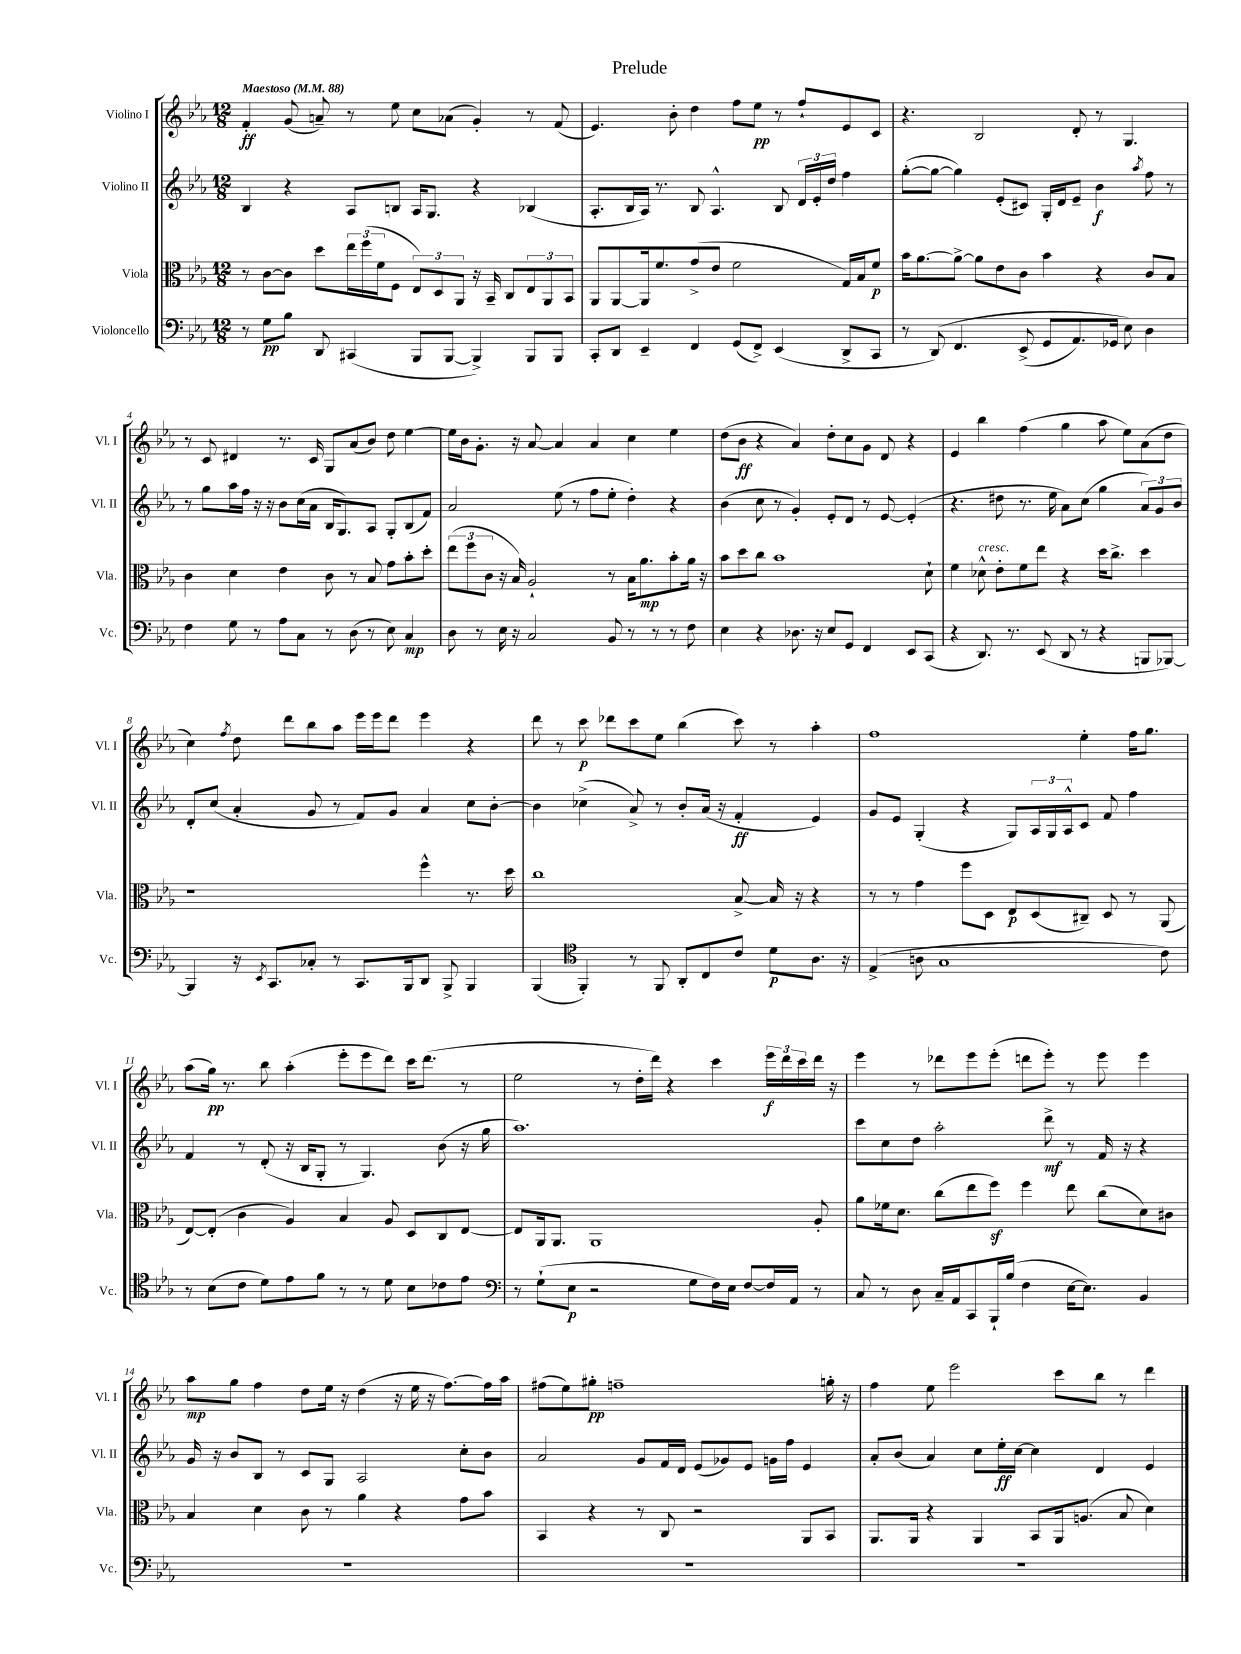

**kern	**kern	**kern	**kern
*staff4	*staff3	*staff2	*staff1
*clefF4	*clefC3	*clefG2	*clefG2
*k[b-e-a-]	*k[b-e-a-]	*k[b-e-a-]	*k[b-e-a-]
*M12/8	*M12/8	*M12/8	*M12/8
*MM88	*MM88	*MM88	*MM88
8r	8r	4B-	4f'
8G	[8c	.	.
8B-	8c]	4r	(8g
8DD	8dd	.	8a~)
(4CC#	24ee-	8A-	8r
.	(24ff	.	.
.	24f	.	.
.	8F	8B	8ee-
8BBB-	12E-)	16A-	8cc
.	.	8.G	.
.	12D	.	.
[8BBB-	.	.	(8a-
.	12AA-	.	.
4BBB-^])	16r	4r	4g')
.	16BB-~	.	.
.	8C	.	.
8BBB-	12E-	(4B-	8r
.	12AA-	.	.
8BBB-	.	.	(8f
.	12BB-	.	.
=	=	=	=
8CC'	8AA-	8.A-'	4.e-)
8DD	[8AA-	.	.
.	.	16B-	.
4EE-~	16AA-]	16A-)	.
.	8.f	8.r	.
.	.	.	8b-'
4FF	(8g^	8B-	4dd
.	8e-	4.A-^^	.
(8GG	2f	.	8ff
8FF^)	.	.	8ee-
(4EE-	.	8B-	8r
.	.	24d	8ff`
.	.	24e-'	.
.	.	24dd	.
8DD^	16G)	4ff	8e-
.	16B-	.	.
8CC	8f	.	8c
=	=	=	=
8r	16b-	([8gg'	4.r
.	[8.a-	.	.
&(8DD)	.	8gg_	.
4.FF	8a-^_	4gg])	.
.	8a-]	.	2B-
.	8e-	(8e-'	.
(8EE-^	8c	8c#)	.
8GG	4b-	16G'	.
.	.	16d	.
8.AA-)	.	8e-~	8d'
.	4r	4b-	8r
16GG-	.	.	.
8E-&)	.	.	4.G
.	.	8qaa-	.
4D	8c	8ff	.
.	8B-	8r	.
=	=	=	=
4F	4c	8r	8r
.	.	8gg	8c
8G	4d	16aa-	4d#
.	.	16ff	.
8r	.	16r	.
.	.	16r	.
8A-	4e-	8b-	8.r
8C	.	(16cc	.
.	.	16a-	16c
8r	8c	16B-	8G
.	.	8.G)	.
(8D	8r	.	(8a-
8r	8B-	8A-	8b-)
8E-)	8g	8G'	8dd
4C	8b-'	(8B-	[4ee-
.	8dd'	8f)	.
=	=	=	=
8D	(12ee-	2a-	16ee-]
.	.	.	16b-
.	12ff	.	.
8r	.	.	8.g'
.	12c	.	.
16E-	16r	.	.
16r	16B-)	.	16r
2C	2A-`	.	[8a-
.	.	(8ee-	4a-]
.	.	8r	.
.	.	8ff	4a-
8BB-	8r	8ee-'	.
8r	16B-	4dd')	4cc
.	8.a-	.	.
8r	.	.	.
8r	8b-'	4r	4ee-
8F	16a-	.	.
.	16r	.	.
=	=	=	=
4E-	8b-	(4b-	(8dd
.	8dd	.	8b-
4r	8cc	8cc	4r
.	1b-	8r	.
8.D-	.	4g')	4a-)
16r	.	.	.
8E-	.	8e-'	8dd'
8GG	.	8d	8cc
4FF	.	8r	8g
.	.	[8e-	8d
8EE-	.	(4e-']	4r
(8CC	8d`	.	.
=	=	=	=
4r	4f	4.r	4e-
8.DD)	8d-^^	.	4bb-
.	8e-'	8dd#	.
8.r	.	.	.
.	8f	8.r	(4ff
(8EE-	8ee-	.	.
.	.	16ee-	.
8DD	4r	8a-)	4gg
8r	.	(8cc	.
4r	16dd	4gg	8aa-
.	8.cc^	.	.
.	.	.	8ee-)
8BBB	4dd	12a-)	(8a-
.	.	12g	.
[8BBB-)	.	.	8dd
.	.	12b-	.
=	=	=	=
4BBB-]	1r	8d'	4cc)
.	.	(8cc	.
.	.	.	8qff
16r	.	4a-'	8dd
8qEE-	.	.	.
8.CC	.	.	.
.	.	.	8ddd
8C-'	.	8g	8bb-
8r	.	8r	8aa-
8.CC	.	8f)	16eee-
.	.	.	16eee-
.	.	8g	8ddd
16BBB-	.	.	.
8DD	4ff^^	4a-	4eee-
8BBB-^	.	.	.
4BBB-	8.r	8cc	4r
.	.	[8b-'	.
.	16dd	.	.
=	=	=	=
(4BBB-	1cc	4b-]	8ddd
.	.	.	8r
*clefC4	*	*	*
4FF')	.	(4cc-^	8ccc
.	.	.	8ddd-
8r	.	8a-^)	8ccc
8FF	.	8r	8ee-
8AA-'	.	8b-'	(4bb-
8C	.	(16a-	.
.	.	16r	.
8c	[8B-^	4f'	8ccc)
8d	16B-]	.	8r
.	16r	.	.
8.A-	4r	4e-)	4aa-'
16r	.	.	.
=	=	=	=
(4E-^	8r	8g	1ff
.	8r	8e-	.
8A	4g	(4G'	.
1G	.	.	.
.	8ff	4r	.
.	8D	.	.
.	8E-	8G)	.
.	(8D	24A-	.
.	.	24G	.
.	.	24A-^^	.
.	8C#~)	8c	4ee-'
.	8D	8f	.
.	8r	4ff	16ff
.	.	.	8.gg
8c)	(8AA-	.	.
=	=	=	=
8r	[8E-)	4f	(8aa-
(8B-	(8E-']	.	16gg)
.	.	.	8.r
8c	4c	8r	.
8d)	.	(8d'	8bb-
8e-	4A-)	16r	(4aa-'
.	.	16B-	.
8f	.	8G'	.
8r	4B-	8r	8eee-'
8r	.	4.G)	8eee-
8d	8A-	.	8ddd)
8B-	8D	.	16ccc
.	.	.	(8.ddd
8c-	8C	(8b-	.
8e-	[8E-	16r	8r
.	.	16gg	.
=	=	=	=
*clefF4	*	*	*
8r	8E-]	1.aa-)	2ee-
(8G`	16AA-	.	.
.	8.AA-	.	.
8E-	.	.	.
2r	1AA-	.	.
.	.	.	8r
.	.	.	16dd'
.	.	.	16ddd)
.	.	.	4r
8G	.	.	.
16F)	.	.	4ccc
16E-	.	.	.
[8F	.	.	.
16F]	.	.	24eee-
.	.	.	24ddd
16AA-	.	.	.
.	.	.	24ccc
8r	8A-'	.	16ddd
.	.	.	16r
=	=	=	=
8C	8a-	8ccc	4eee-
8r	16f-	8cc	.
.	8.d	.	.
8D	.	8dd	8r
16C~	(8cc	2aa-'	8ddd-
16AA-	.	.	.
8CC	8ee-	.	8eee-
16BBB-`	8ff)	.	(8eee-'
(16B-	.	.	.
4F	4ff	.	8ddd
.	.	8ddd^	8eee-')
[16E-	8ee-	8r	8r
8.E-])	.	.	.
.	(8cc	16f	8eee-
.	.	16r	.
4BB-	8d)	4r	4eee-
.	8c#	.	.
=	=	=	=
1.r	4B-	16g	8aa-
.	.	16r	.
.	.	8b-	8gg
.	4d	8B-	4ff
.	.	8r	.
.	8c	8c	8dd
.	8r	8G	16ee-
.	.	.	16r
.	4a-	2A-	(4dd
.	4r	.	16r
.	.	.	16ee-
.	.	.	16r
.	.	.	[8.ff)
.	8g	8cc'	.
.	8b-	8b-	16ff]
.	.	.	16aa-
=	=	=	=
1.r	4BB-	2a-	(8ff#
.	.	.	8ee-)
.	4r	.	8gg#'
.	.	.	1ff~
.	8r	8g	.
.	8C	16f	.
.	.	16d	.
.	2r	(8e-	.
.	.	8g-)	.
.	.	8e-	.
.	.	16g	.
.	.	16ff	.
.	8AA-	4e-	.
.	8BB-	.	16gg'
.	.	.	16r
=	=	=	=
1.r	8.AA-	8a-'	4ff
.	.	(8b-	.
.	16AA-	.	.
.	4r	4a-)	8ee-
.	.	.	2eee-
.	4AA-	8cc	.
.	.	16ee-'	.
.	.	[16cc	.
.	8BB-	4cc]	.
.	16AA-	.	8ccc
.	(8.A	.	.
.	.	4d	8bb-
.	8B-	.	8r
.	4d)	4e-	4ddd
==	==	==	==
*-	*-	*-	*-
